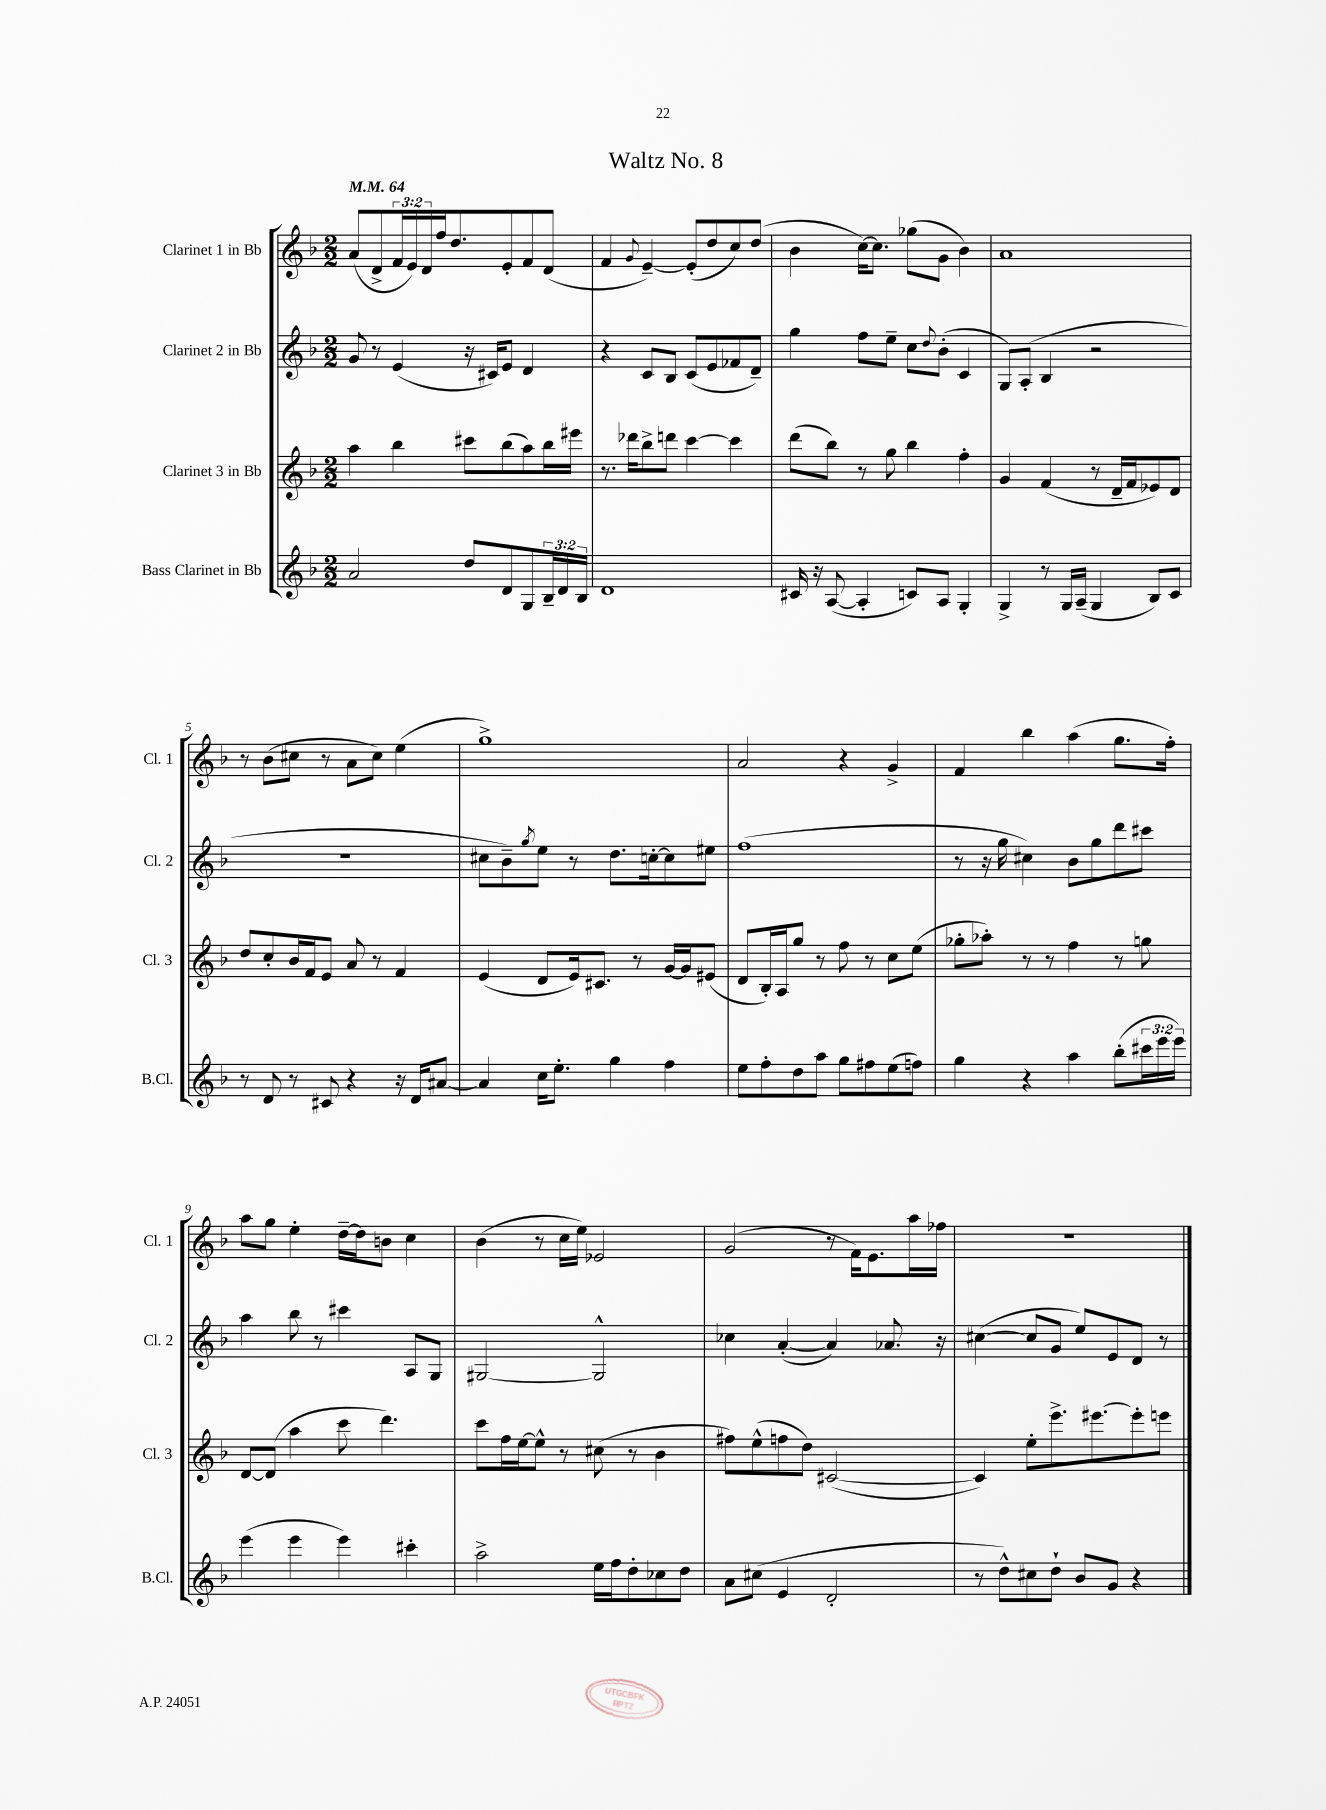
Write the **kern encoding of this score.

**kern	**kern	**kern	**kern
*part4	*part3	*part2	*part1
*staff4	*staff3	*staff2	*staff1
*I"Bass Clarinet in Bb	*I"Clarinet 3 in Bb	*I"Clarinet 2 in Bb	*I"Clarinet 1 in Bb
*I'B.Cl.	*I'Cl. 3	*I'Cl. 2	*I'Cl. 1
*clefG2	*clefG2	*clefG2	*clefG2
*k[b-]	*k[b-]	*k[b-]	*k[b-]
*M2/2	*M2/2	*M2/2	*M2/2
*MM64	*MM64	*MM64	*MM64
=1	=1	=1	=1
2a/	4aa\	8g/	(8a/L
.	.	8r	8d^/
.	4bb-\	(4e/	24f/L
.	.	.	24e/)
.	.	.	24d/
.	.	.	16ff/J
.	.	.	8.dd/
8dd/L	8ccc#X\L	16r	.
.	.	16c#X/KL)	.
8d/	(8bb-\	8e/J	8e'/
8G/	8aa\)	4d/	8f/
24B-~/L	16bb-\L	.	(8d/J
24d/	.	.	.
.	16eee#X\JJ	.	.
24B-/JJ	.	.	.
=2	=2	=2	=2
1d	8.r	4r	4f/
.	16ddd-X\KL	.	.
.	.	.	8qqg/
.	8bb-^\	8c/L	[4e~/)
.	8dddn\J	8B-/J	.
.	[4ccc\	(8c/L	(8e'/L]
.	.	8e/	8dd/
.	4ccc\]	8f-X/	8cc/)
.	.	8d~/J)	(8dd/J
=3	=3	=3	=3
16c#X/	(8ddd\L	4gg\	4b-\
16r	.	.	.
([8A/	8bb-\J)	.	.
4A'/]	8r	8ff\L	[16cc\KL)
.	.	.	8.cc\J]
.	8gg\	8ee~\J	.
8cn/L)	4bb-\	8cc\L	(8gg-X\L
.	.	8qqdd/	.
8A/J	.	(8b-'\J	8g\J
4G'/	4ff'\	4c/	4b-\)
=4	=4	=4	=4
4G^/	4g/	8G/L)	1a
.	.	(8A'/J	.
8r	(4f/	4B-/	.
16G/LL	.	.	.
(16A~/JJ	.	.	.
4G/	8r	2r	.
.	16d~/LL	.	.
.	16f/J	.	.
8B-/L)	8e-X/)	.	.
8c/J	8d/J	.	.
!!LO:LB:g=z
=5	=5	=5	=5
8r	8dd/L	1r	8r
8d/	8cc'/	.	(8b-\L
8r	16b-/L	.	8cc#X\J
.	16f/J	.	.
8c#X/	8e/J	.	8r
4r	8a/	.	8a\L
.	8r	.	8cc#\J)
16r	4f/	.	(4ee\
16d/KL	.	.	.
[8a#X/J	.	.	.
=6	=6	=6	=6
4a#/]	(4e/	8cc#X\L	1gg^)
.	.	8b-~\)	.
.	.	8qgg/	.
16cc\KL	8d/L	8ee\J	.
8.ee'\J	.	.	.
.	16e/k)	8r	.
.	8.c#X/J	.	.
4gg\	.	8.dd\L	.
.	8r	.	.
.	.	[16ccn'\k	.
4ff\	[16g/LL	8cc\]	.
.	16g/J]	.	.
.	(8e#X/J	8ee#X\J	.
=7	=7	=7	=7
8ee\L	8d/L	(1ff	2a/
8ff'\	16B-'/L)	.	.
.	16A/J	.	.
8dd\	8gg/J	.	.
8aa\J	8r	.	.
8gg\L	8ff\	.	4r
8ff#X\	8r	.	.
(8ee\	8cc\L	.	4g^/
8ffn\J)	(8ee\J	.	.
=8	=8	=8	=8
4gg\	8gg-X'\L	8r	4f/
.	8aa-X'\J)	16r	.
.	.	16gg\	.
4r	8r	4cc#X\)	4bb-\
.	8r	.	.
4aa\	4ff\	8b-\L	(4aa\
.	.	8gg\	.
(8bb-'\L	8r	8ddd\	8.gg\L
24ccc#X\L	8ggn\	8ccc#X\J	.
24eee\	.	.	.
.	.	.	16ff'\Jk)
24eee\JJ)	.	.	.
!!LO:LB:g=z
=9	=9	=9	=9
(4eee\	[8d/L	4aa\	8aa\L
.	(8d/J]	.	8gg\J
4eee\	4aa\	8bb-\	4ee'\
.	.	8r	.
4eee\)	8ccc\	4ccc#X\	[16dd~\LL
.	.	.	16dd\J]
.	4.ddd\)	.	8bn\J
4ccc#X'\	.	8A/L	4cc\
.	.	8G/J	.
=10	=10	=10	=10
2aa^\	8ccc\L	[2G#X/	(4b-\
.	16ff\L	.	.
.	[16ee\J	.	.
.	8ee^^\J]	.	8r
.	8r	.	16cc\LL
.	.	.	16ee\JJ)
16ee\LL	(8cc#X\	2G#^^/]	2e-X/
16ff\J	.	.	.
8dd'\	8r	.	.
8cc-X\	4b-\	.	.
8dd\J	.	.	.
=11	=11	=11	=11
8a\L	8ff#X\L)	4cc-X\	(2g/
(8cc#X\J	(8ee^^\	.	.
4e/	8ffn\	([4a'/	.
.	8dd\J)	.	.
2d'/	([2c#X/	4a/])	8r
.	.	.	16f\KL)
.	.	.	8.e\
.	.	8.a-X/	.
.	.	.	16aa\L
.	.	16r	16ff-X\JJ
=12	=12	=12	=12
8r	4c#/])	([4cc#X\	1r
8dd^^\L)	.	.	.
8cc#X\	8ee'\L	8cc#/L]	.
8dd`\J	8.eee^\	8g/J	.
8b-/L	.	8ee/L)	.
.	[8.eee#X\	.	.
8g/J	.	8e/	.
4r	8eee#'\]	8d/J	.
.	8eeen\J	8r	.
==	==	==	==
*-	*-	*-	*-
